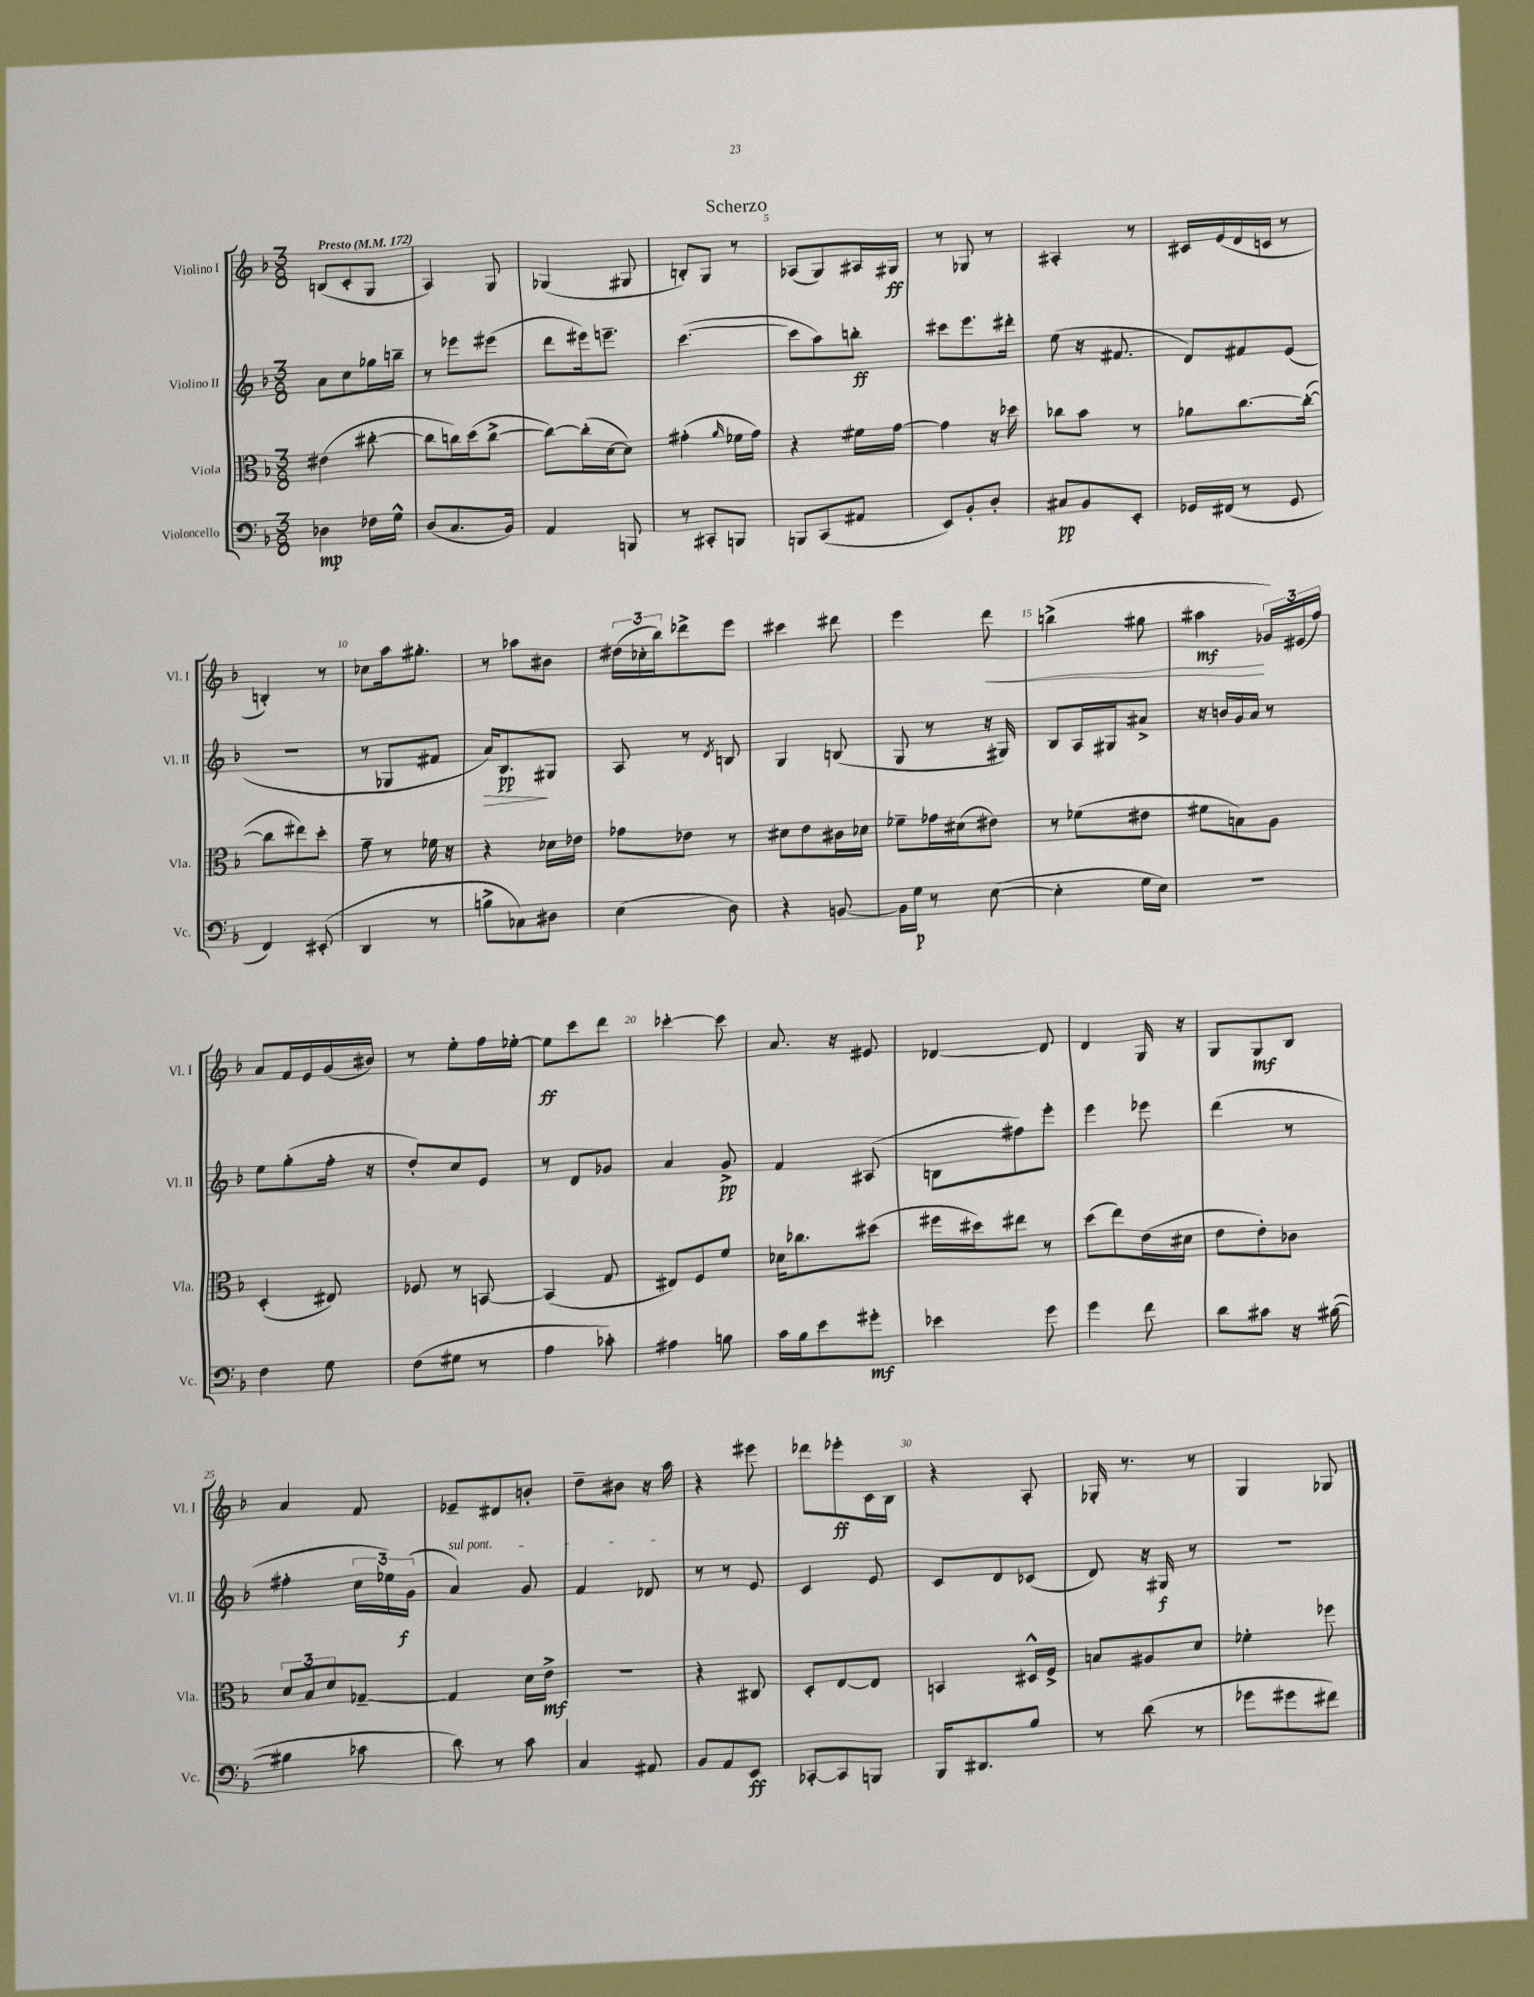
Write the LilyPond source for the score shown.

\header { title = "Scherzo" }
<<
\new StaffGroup <<
\new Staff = "s0" \with { instrumentName = "Violino I" shortInstrumentName = "Vl. I" } {
    \clef treble \key f \major \numericTimeSignature \time 3/8 \tempo "Presto" 4 = 172
    b8( c'8-. g8 |
    a4) g8 |
    ges4( gis8 |
    b8-.) g8 r8 |
    aes8( g8) ais16 gis16\ff |
    r8 ges8 r8 |
    ais4-. r8 |
    cis'16 e'16( d'16 c'16 r8 |
    b4-.) r8 |
    ces''8 a''16 gis''8.-. |
    r8 aes''8 bis'8 |
    \tuplet 3/2 { dis''16( ces''16-. bes''16) } des'''8-> e'''8 |
    cis'''4 dis'''8 |
    e'''4 d'''8\< |
    b''4->( gis''8 |
    ais''4\mf\! \tuplet 3/2 { ges'16) eis'16( f''16) } |
    a'8 f'16 e'16 g'16( bis'16) |
    r8 e''8-. f''16 ees''16~-. |
    ees''8\ff c'''8 d'''8 |
    ces'''4~-. ces'''8 |
    a'8. r16 eis'8 |
    des'4~ des'8 |
    d'4 g16 r16 |
    g8 g8\mf bes8 |
    a'4 f'8 |
    ees'8-- dis'8 b'8-. |
    d''8-- bis'8 r16 a''16 |
    r4 eis'''8 |
    des'''8 ees'''8-.\ff c'16 bes16 |
    r4 a8-. |
    ges16-. r8. r8 |
    g4 ges8 \bar "|." |
}
\new Staff = "s1" \with { instrumentName = "Violino II" shortInstrumentName = "Vl. II" } {
    \clef treble \key f \major \numericTimeSignature \time 3/8
    a'8 c''8 ges''16 b''16-- |
    r8 ees'''8 eis'''8( |
    d'''8 eis'''16) e'''8.-- |
    c'''4.~( |
    c'''8 a''8) b''8-.\ff |
    cis'''8 e'''8. dis'''16-. |
    e''8( r16 fis'8. |
    d'8) fis'8 e'8( |
    R4. |
    r8 ges8 fis'8 |
    a'16\>) bes8.\pp\! gis8 |
    a8 r8 \acciaccatura { d'8 } b8 |
    g4 b8( |
    g8 r8 r16 gis16) |
    bes8 a16 gis16 ais'8-> |
    r16 b'16 g'16 a'16 r8 |
    e''8 g''8-.( f''16-. r16 |
    d''8-.) c''8 e'8 |
    r8 d'8 ges'8 |
    a'4 g'8->\pp |
    f'4 ais8( |
    b8 fis''8) e'''8-. |
    e'''4 ees'''8 |
    d'''4( r8 |
    fis''4-. \tuplet 3/2 { c''16 ees''16) g'16\f( } |
    \once \override TextSpanner.bound-details.left.text = \markup { \italic "sul pont." } a'4\startTextSpan) g'8 |
    f'4 des'8\stopTextSpan |
    r8 r8 e'8 |
    c'4 e'8 |
    c'8 d'8 ces'8( |
    d'8) r16 gis16\f r8 |
    R4. \bar "|." |
}
\new Staff = "s2" \with { instrumentName = "Viola" shortInstrumentName = "Vla." } {
    \clef alto \key f \major \numericTimeSignature \time 3/8
    eis'4( cis''8~-. |
    cis''8 c''16) d''16( c''8~-> |
    c''8~) c''16-.( d'16~ d'8) |
    gis'4-.( \grace { a'16 } fes'16 gis'16) |
    r4 fis'16 g'16~ |
    g'4 r16 des''16 |
    ces''8 bes'8 r8 |
    aes'8 c''8.~ c''16~-.( |
    c''8 eis''8) d''8-. |
    g'8-- r8 fes'16 r16 |
    r4 des'16 ees'16 |
    ges'8 ees'8 r8 |
    dis'8 e'8 cis'16 des'16 |
    fes'8-- ges'16 dis'16( eis'8) |
    r8 fes'8( eis'8 |
    fis'8 b8) a8 |
    d4-.( eis8) |
    fes8 r8 b,8~ |
    b,4( g8 |
    eis8) f8 f'8 |
    des'16 ces''8. dis''8( |
    fis''16 dis''16) eis''8 r8 |
    d''8( e''8) e'16( dis'16 |
    e'8 e'8-.) ces'8 |
    \tuplet 3/2 { d'8 bes8 d'8 } ges8~-- |
    ges4 d'16 e'16->\mf |
    R4. |
    r4 cis8 |
    d8-. e8~ e8 |
    b,4 dis16-^ f16-> |
    b8 ais8 d'8 |
    fes'4-. fes''8 \bar "|." |
}
\new Staff = "s3" \with { instrumentName = "Violoncello" shortInstrumentName = "Vc." } {
    \clef bass \key f \major \numericTimeSignature \time 3/8
    des4\mp fes16 g16-^ |
    d8( c8. bes,16) |
    a,4 b,,8 |
    r8 cis,8-. b,,8 |
    b,,8 c,8( ais,8 |
    e,8) bes,8-. d8-. |
    cis8\pp bes,8 e,8-. |
    ges,16 fis,16( r8 ges,8 |
    f,4) eis,8-.( |
    d,4 r8 |
    b8-> ces8) dis8 |
    e4( d8) |
    r4 b,8~ |
    b,16 g16\p r8 e8~( |
    e4-. g16 e16) |
    R4. |
    f4 g8 |
    f8( gis8 r8 |
    a4 ces'8-.) |
    ais4 b8 |
    c'16 bes16 e'8 gis'8-.\mf |
    ees'4 g'8 |
    g'4 f'8 |
    d'8 cis'8 r16 bis16~( |
    bis4 ces'8 |
    d'8) r8 c'8 |
    c4 ais,8 |
    bes,8 a,8 e,8\ff |
    ces,8~-. ces,8 b,,8 |
    bes,,16 dis,8. bes8 |
    r8 d'8( r8 |
    ges'8 gis'8 fis'8) \bar "|." |
}
>>
>>
\layout { \context { \Score \override BarNumber.break-visibility = ##(#f #t #t) barNumberVisibility = #(every-nth-bar-number-visible 5) } }
